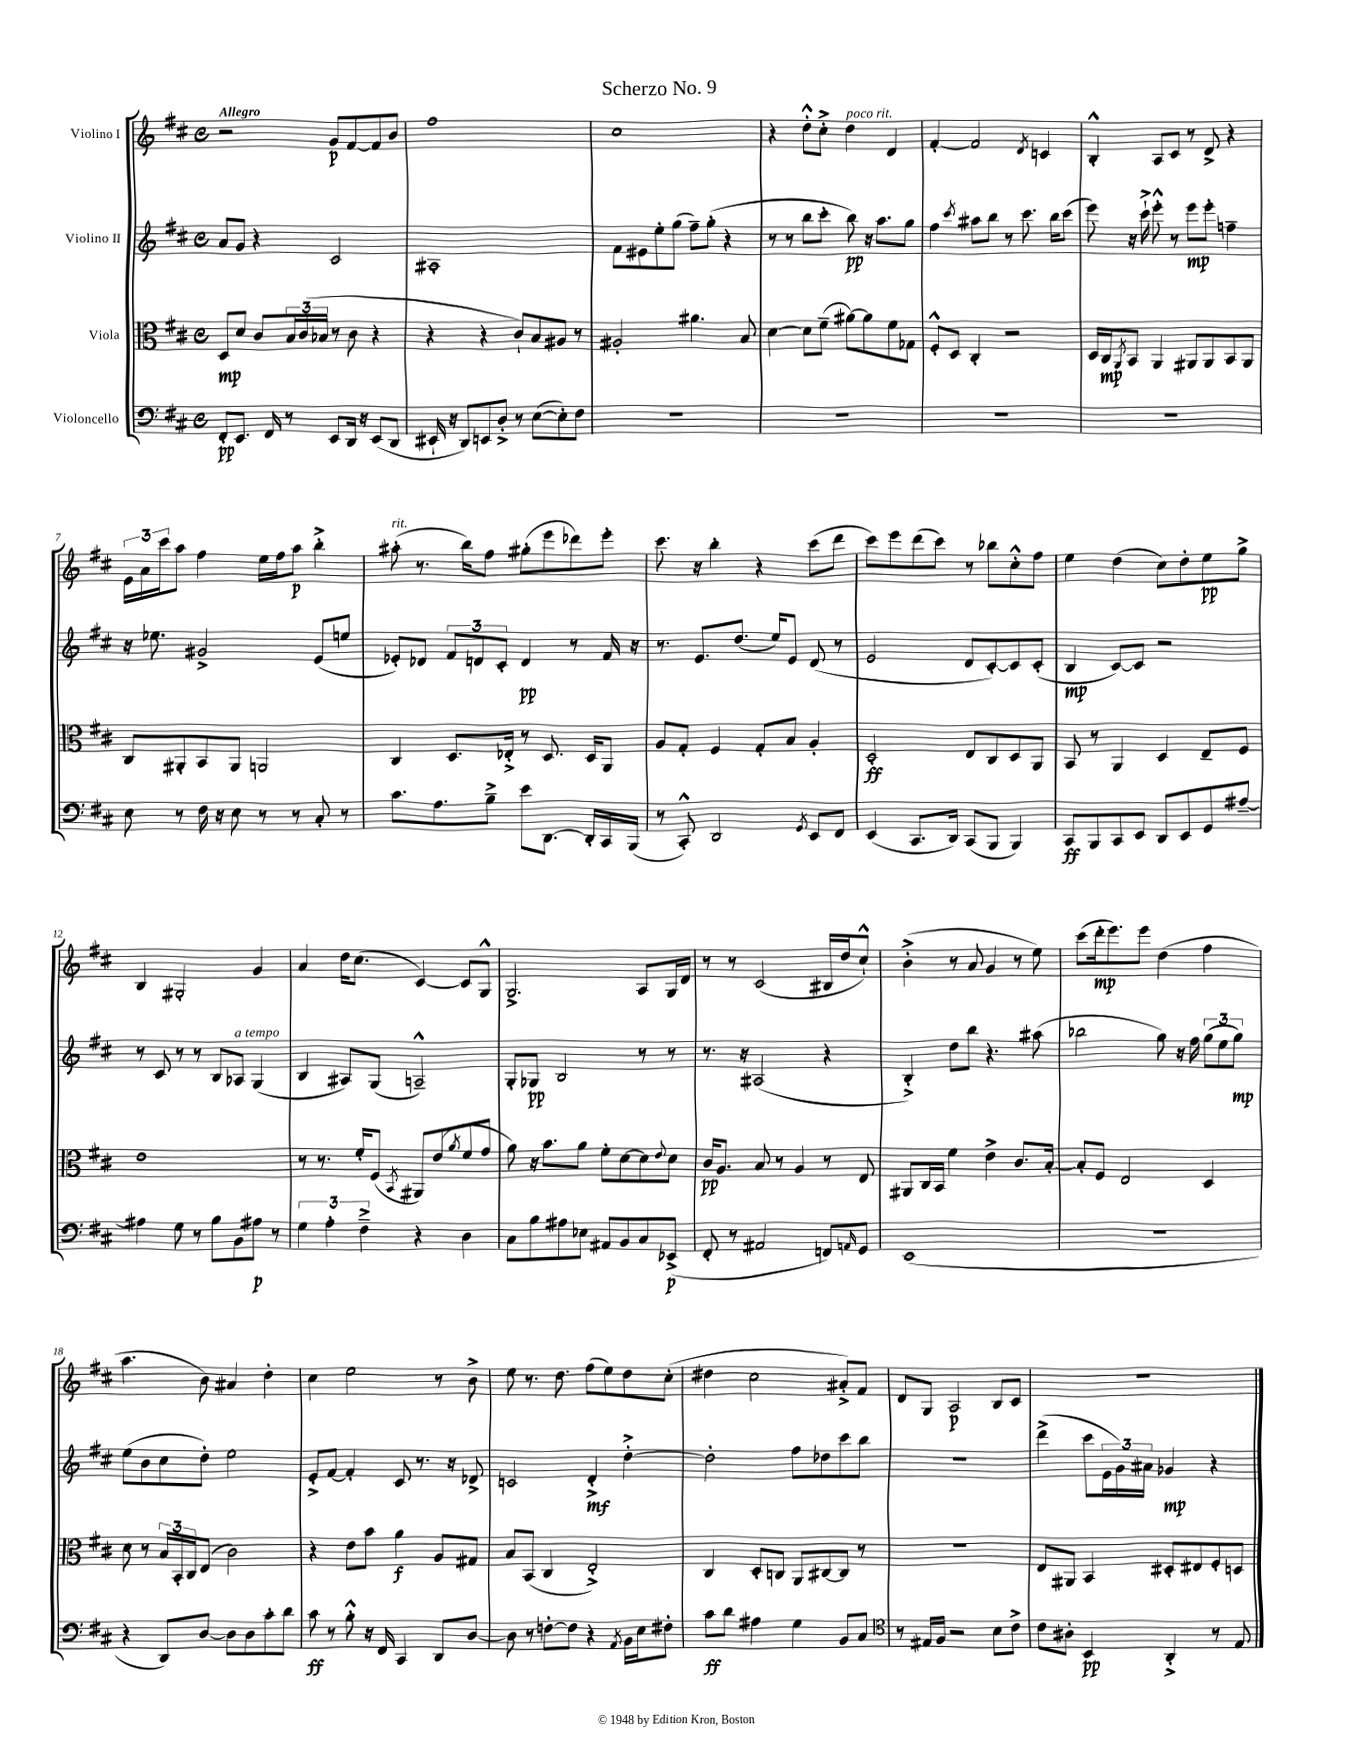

**kern	**kern	**kern	**kern
*staff4	*staff3	*staff2	*staff1
*clefF4	*clefC3	*clefG2	*clefG2
*k[f#c#]	*k[f#c#]	*k[f#c#]	*k[f#c#]
*M4/4	*M4/4	*M4/4	*M4/4
*met(c)	*met(c)	*met(c)	*met(c)
8FF#'	8D	8a	2r
8.EE	8d	8g	.
.	8c#	4r	.
16FF#	.	.	.
8r	24B	.	.
.	(24c#	.	.
.	24B-	.	.
8EE	8r	2c#	8g
16DD	8c#	.	[8f#
16r	.	.	.
(8EE	4r	.	8f#]
8DD	.	.	8b
=	=	=	=
16EE#`	4r	1A#'	1ff#
16r	.	.	.
8DD)	.	.	.
8EE	4r	.	.
8D'^	.	.	.
8r	8c#`)	.	.
([8E	8B	.	.
8E'])	8A#	.	.
8F#	8r	.	.
=	=	=	=
1r	2A#'	8f#	1cc#
.	.	8e#	.
.	.	8ee'	.
.	.	(8gg	.
.	4.a#	8ff#~)	.
.	.	(8gg'	.
.	.	4r	.
.	8B	.	.
=	=	=	=
1r	[4d	8r	4r
.	.	8r	.
.	8d]	8bb	8dd'^^
.	(8f#~	8ccc#'	8cc#'^
.	[8a#)	8bb)	4dd
.	8a#]	16r	.
.	.	8.aa	.
.	8f#	.	4d
.	8G-	8gg	.
=	=	=	=
1r	8F#'^^	4ff#	[4f#'
.	8D	.	.
.	.	8qccc#	.
.	4C#'	8aa#	2f#]
.	.	8bb	.
.	2r	8r	.
.	.	8.ccc#	.
.	.	.	8qd
.	.	.	4c
.	.	16bb	.
.	.	(8ccc#	.
=	=	=	=
1r	16D	8eee)	4B'^^
.	16C#	.	.
.	8qAA	.	.
.	8BB	16r	.
.	.	16ccc#`^	.
.	4AA	8eee'^^	8A
.	.	8r	8c#
.	8AA#	8eee	8r
.	8AA#	8eee'	8d^
.	8BB	4ff~	4r
.	8AA#	.	.
=	=	=	=
8E	8C#	16r	24e
.	.	.	24a
.	.	8.ee-	.
.	.	.	24ccc#
8r	8AA#'	.	8aa
16F#	8BB	2g#^	4ff#
16r	.	.	.
8E	8AA#	.	.
8r	2AA	.	16ee
.	.	.	16ff#
8r	.	.	8aa
8C#'	.	(8e	4bb'^
8r	.	8ee	.
=	=	=	=
8.c#	4C#	8e-')	(8aa#'
.	.	8d-	8.r
8.A	.	.	.
.	8.D	12f#	.
.	.	.	16bb)
.	.	12d	.
8B~^	.	.	8ff#
.	.	12c#'	.
.	16E-'^	.	.
8e	8r	4d	(8gg#'
[8.DD	8.D	.	8eee
.	.	8r	8ddd-)
16DD']	16D	.	.
16CC#	8AA	16f#	8eee'
(16BBB	.	16r	.
=	=	=	=
8r	8A	8.r	8.ccc#
8CC#'^^)	8G'	.	.
.	.	8.e	16r
2DD	4F#	.	4bb'
.	.	(8.dd	.
.	8G'	.	4r
.	.	16ee)	.
.	8B	8e	.
8qGG	.	.	.
8EE	4A'	(8d	(8ccc#
8FF#	.	8r	8ddd
=	=	=	=
(4EE	2D'	2e	8ccc#)
.	.	.	8eee
8.CC#	.	.	(8ddd
.	.	.	8ccc#)
16DD)	.	.	.
(8CC#	8E	8d	8r
8BBB	8C#	[8c#')	8bb-
4BBB)	8D	8c#]	8cc#'^^
.	8AA	(8c#'	8ff#
=	=	=	=
8CC#	8BB	4B	4ee
8BBB	8r	.	.
8CC#	4AA	[8c#)	(4dd
8EE	.	8c#]	.
8DD	4D	2r	8cc#)
8EE	.	.	8dd'
8GG	8E~	.	8ee
[8A#~	8F#	.	8gg^
=	=	=	=
4A#]	1e	8r	4B
.	.	8c#	.
8G	.	8r	2G#'
8r	.	8r	.
8B	.	8B	.
8BB	.	8A-	.
8A#	.	(4G	4g
8r	.	.	.
=	=	=	=
6G	8r	4B	4a
.	8.r	.	.
6A'	.	.	.
.	.	8A#)	16dd
.	16f#'	.	(8.cc#
6F#~^	.	.	.
.	(8F#	(8G	.
.	8qBB	.	.
4r	8AA#)	2A~^^)	[4c#)
.	(8e	.	.
.	8qa	.	.
4D	8f#	.	8c#]
.	8g	.	8G^^
=	=	=	=
8C#	8a)	8G'	2.G^
8B	16r	8G-	.
.	8.b	.	.
8A#	.	2B	.
8E-	8a	.	.
8AA#	8f#'	.	.
8BB	[8d	.	.
8C#	8d]	8r	8A
.	8qqe	.	.
(8EE-^	8d	8r	16G
.	.	.	16d
=	=	=	=
8FF#'	16c#	8.r	8r
.	8.A	.	.
8r	.	.	8r
.	.	16r	.
2AA#	8B	(2A#	(2c#
.	8r	.	.
.	4A	.	.
8FF)	8r	4r	16B#
.	.	.	16dd
16qqAA	.	.	.
8GG	8E	.	8cc#`^^)
=	=	=	=
(1EE	8AA#	4B'^)	(4b'^
.	16C#	.	.
.	16BB	.	.
.	4f#	8dd	8r
.	.	8bb	8a
.	4e^	4.r	4g
.	8.c#	.	8r
.	.	(8aa#	8ee)
.	[16B'	.	.
=	=	=	=
1r	8B']	2bb-	(8ccc#
.	8F#	.	16ddd'
.	.	.	8.eee)
.	2E	.	.
.	.	.	8eee
.	.	8gg)	(4dd
.	.	16r	.
.	.	16ff#	.
.	4D	(12gg	4ff#
.	.	12ee	.
.	.	12gg)	.
=	=	=	=
4r	8d	(8ee	4.aa
.	8r	8b	.
8DD)	24B	8cc#	.
.	24BB'	.	.
.	24C#	.	.
[8D	(8E	8dd')	8b)
8D]	2c#)	2ee	4a#
8D	.	.	.
8c#'	.	.	4dd'
8d	.	.	.
=	=	=	=
8c#	4r	8e'^	4cc#
8r	.	[8f#	.
8B'^^	8e	4f#']	2ee
16r	8b	.	.
16FF#	.	.	.
4CC#	4a	8c#	.
.	.	8.r	.
8DD	8A	.	8r
.	.	16r	.
[8D	8G#	8d-^	8b^
=	=	=	=
8D]	8B	2c	8ee
8r	(8BB	.	8.r
[8F'	4C#	.	.
.	.	.	8.dd
8F]	.	.	.
4r	2E'^)	4d'^	(8ff#
.	.	.	8ee)
8qAA	.	.	.
16BB	.	[4dd'^	8dd
16E	.	.	.
8F#'	.	.	(8cc#'
=	=	=	=
8c#	4C#	2dd']	4dd#
8d	.	.	.
4A#	8D'	.	2cc#
.	8C	.	.
4G	8AA	8ff#	.
.	[8C#	8dd-	.
8BB	8C#]	8ccc#	8a#'^)
8C#	8r	8bb	8f#
=	=	=	=
*clefC4	*	*	*
8r	1r	1r	8d
16E#	.	.	8G
16F#	.	.	.
2r	.	.	2A
8B	.	.	8B
8c#^	.	.	8c#
=	=	=	=
8c#	8E	(4ddd^	1r
8A#'	8AA#	.	.
4BB	4BB	8ccc#	.
.	.	24e	.
.	.	24g)	.
.	.	24a#	.
4AA'^	8D#'	4g-	.
.	8E#	.	.
8r	8F#'	4r	.
8E	8D	.	.
==	==	==	==
*-	*-	*-	*-
